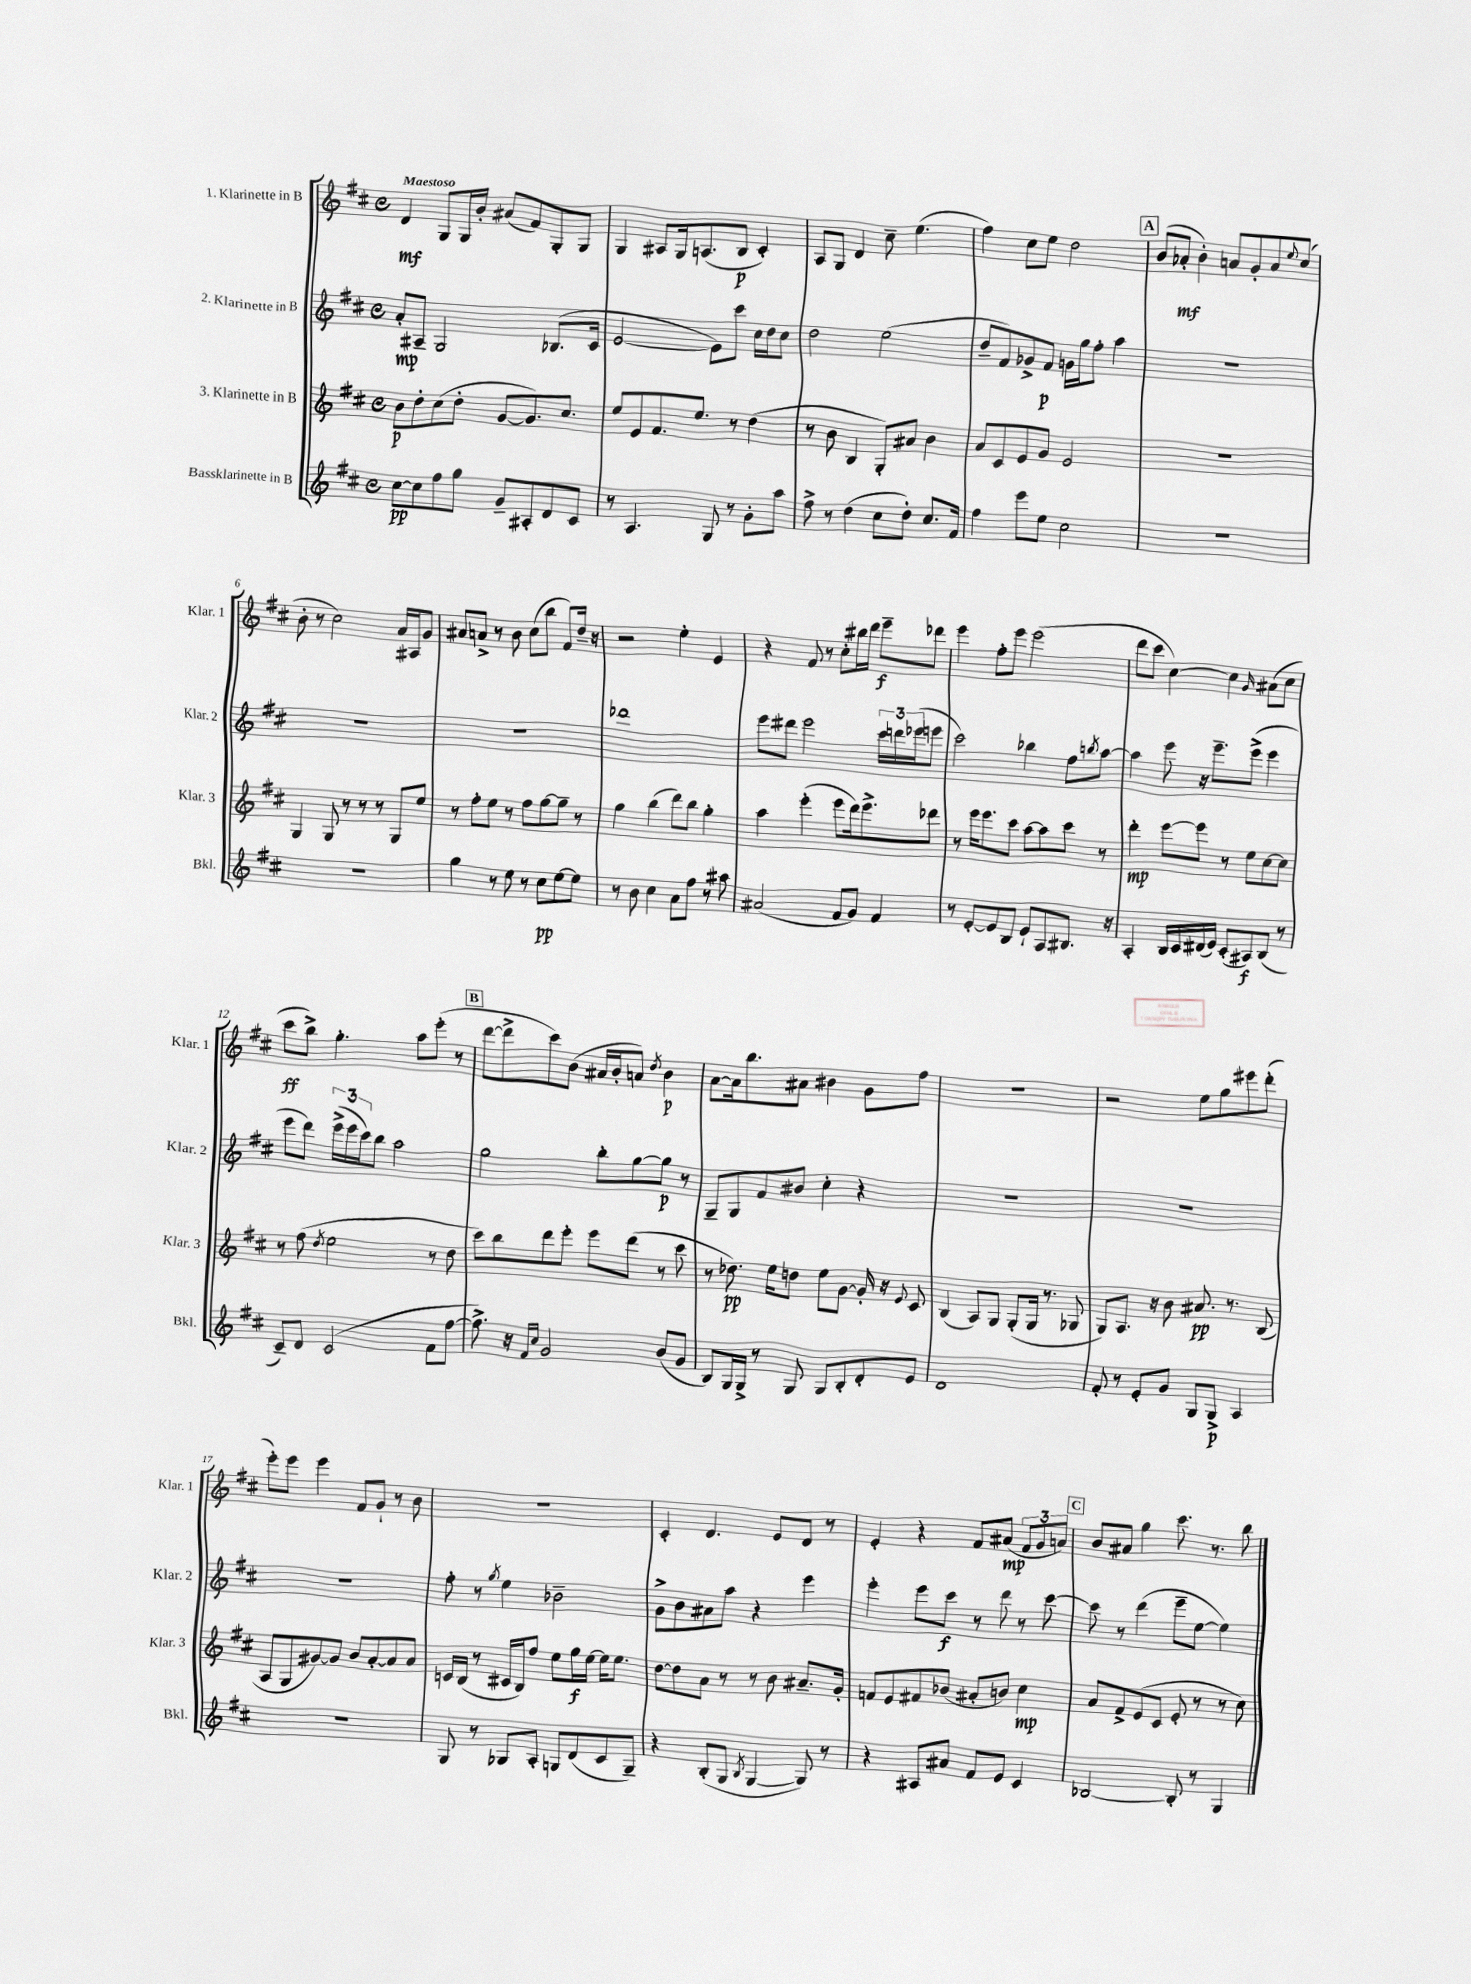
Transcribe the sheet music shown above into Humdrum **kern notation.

**kern	**kern	**kern	**kern
*staff4	*staff3	*staff2	*staff1
*clefG2	*clefG2	*clefG2	*clefG2
*k[f#c#]	*k[f#c#]	*k[f#c#]	*k[f#c#]
*M4/4	*M4/4	*M4/4	*M4/4
*met(c)	*met(c)	*met(c)	*met(c)
[8cc#	8b	8a'	4d
8cc#]	8dd'	8A#~	.
8ff#	(8cc#	2G	8G
8gg	8dd'	.	16G
.	.	.	16b'
8g~	[8g	.	(8a#
8A#'	8.g])	.	8f#)
8d	.	(8.B-	8G'
.	8.cc#	.	.
8c#	.	.	8G
.	.	16c#	.
=	=	=	=
8r	8ee	[2e	4G
4.A	8e	.	.
.	8.f#	.	8A#
.	.	.	16G
.	8.ee	.	(8.A
8G	.	8e])	.
8r	8r	8ccc#	8B
8g'	(4dd	16cc#	4c#')
.	.	16dd	.
8aa	.	8cc#	.
=	=	=	=
8ff#^	8r	2dd	8A
8r	8b	.	8G
(4dd	4B	.	4d
8cc#	8G')	(2ee	8cc#~
8dd')	8a#	.	(4.ee
8.cc#	4b	.	.
16f#	.	.	.
=	=	=	=
4ff#	8a	8dd~	4ff#)
.	8c#	8f#)	.
8eee	8e	8g-^	8cc#
8ee	8g	8f#	8ee
2cc#	2e	16g	2dd
.	.	16gg	.
.	.	8ff#'	.
.	.	4aa	.
=	=	=	=
1r	1r	1r	(8b
.	.	.	8a-'
.	.	.	4b')
.	.	.	8a
.	.	.	8g'
.	.	.	8a
.	.	.	8qqee
.	.	.	(8cc#
=	=	=	=
1r	4G	1r	8b'
.	.	.	8r
.	8G	.	2cc#)
.	8r	.	.
.	8r	.	.
.	8r	.	.
.	8G	.	16a
.	.	.	16A#
.	8ee	.	8g
=	=	=	=
4gg	8r	1r	8a#
.	8ff#'	.	8a^
8r	8ee	.	8r
8ee	8r	.	8b
8r	8ff#	.	(8cc#
8cc#	[8gg	.	8bb
[8ee	8gg~]	.	8f#)
8ee]	8r	.	16dd~
.	.	.	16r
=	=	=	=
8r	4gg	1ddd-	2r
8b	.	.	.
4cc#	(4bb	.	.
8a	8ddd)	.	4ee'
8ff#	8bb	.	.
8r	4gg'	.	4e
8aa#	.	.	.
=	=	=	=
(2a#	4aa	8eee	4r
.	.	8ddd#	.
.	(4eee'	2eee	8f#
.	.	.	8r
8f#	8eee	.	8cc#'
8g)	16ddd)	.	16bb#
.	8.eee^	.	16ddd
4f#	.	24ccc#	8eee~
.	.	24ddd	.
.	.	(24eee-	.
.	8ddd-	8eee	8ddd-
=	=	=	=
8r	8r	2ccc#)	4eee
[8e'	16eee	.	.
.	8.eee	.	.
8e]	.	.	8ff#'
8B	8ccc#	.	8eee
8e`	[8aa	4bb-	(2eee
8A	8aa]	.	.
8.B#	8ccc#	8ff#	.
.	.	8qbb	.
.	8r	[8aa	.
16r	.	.	.
=	=	=	=
4A'	4ddd'	4aa]	8ddd
.	.	.	8ccc#
16B	[8eee	8eee	[4cc#)
16c#	.	.	.
(16d#	8eee]	16r	.
16e)	.	8.eee~	.
(8c#'	8r	.	4cc#]
8A#)	8ee	(8eee^	.
.	.	.	16qqg
(8B	[8cc#	4eee	(8a#
8r	8cc#]	.	8cc#
=	=	=	=
8c#~)	8r	8eee	8ccc#
8d	(8ff#	8ddd)	8bb^)
.	8qdd	.	.
(2c#	2ee	(24eee^	4.gg'
.	.	24eee	.
.	.	24ccc#)	.
.	.	8bb	.
.	.	2aa	.
.	.	.	8aa
8f#	8r	.	(8eee'
[8ff#	8dd	.	8r
=	=	=	=
8.ff#^])	8ccc#)	2gg	[8ddd
.	8bb	.	8ddd^]
16r	.	.	.
16qqf#	.	.	.
16qqcc#	.	.	.
2g	8ddd	.	8ccc#)
.	8eee'	.	(8b
.	8eee	8bb'	16a#
.	.	.	16b'
.	(8ddd	[8gg	8a)
.	.	.	8qdd
(8b	8r	8gg]	4b
8g	8ccc#	8r	.
=	=	=	=
8B)	8r	8G~	[8a
16G	8.dd-)	8G	16a]
16G^	.	.	8.bb
8r	.	8f#	.
.	16ee	.	.
8G	8dd	8b#	8a#
8G	8ee	4cc#'	4b#
8B'	[8g	.	.
8d'	16g']	4r	8g
.	16r	.	.
.	8qqe	.	.
8e	8c#	.	8ff#
=	=	=	=
1d	(4B	1r	1r
.	8A)	.	.
.	8G	.	.
.	(8G'	.	.
.	16G	.	.
.	8.r	.	.
.	8G-	.	.
=	=	=	=
8f#'	8G)	1r	2r
8r	8.A	.	.
8e'	.	.	.
.	16r	.	.
8g	8b	.	.
8G	8.a#	.	8ee
8G^	.	.	8gg
.	8.r	.	.
4A	.	.	8eee#
.	(8B	.	(8ddd'
=	=	=	=
1r	8A	1r	8eee')
.	8G	.	8eee
.	[8g#)	.	4eee
.	8g#]	.	.
.	8b	.	8f#
.	[8a'	.	8g`
.	8a]	.	8r
.	8a	.	8b
=	=	=	=
8G	16c	8ff#'	1r
.	(16B	.	.
8r	8r	8r	.
.	.	8qgg	.
8G-	16c#	4ee	.
.	16B)	.	.
8A'	8ff#	.	.
8G	8ee	2b-~	.
(8d	16gg	.	.
.	[16ee	.	.
8c#	16ee]	.	.
.	8.ee	.	.
8G~)	.	.	.
=	=	=	=
4r	[8dd	8g^	4c#'
.	8dd]	8b	.
(8B'	8a	8a#	4.d
8G	8r	8aa	.
8qB	.	.	.
[4G	8r	4r	.
.	8b	.	8e
8G])	8.a#~	4eee	8d
8r	.	.	8r
.	16g'	.	.
=	=	=	=
4r	8f	4eee'	4e'
.	8e	.	.
8A#	8f#	8eee	4r
8a#	(8b-	8ccc#	.
8f#	8a#'	8r	8f#
8e	8b)	8ddd	(8a#
4c#	4cc#	8r	12f#
.	.	.	12g
.	.	[8ccc#	.
.	.	.	12a)
=	=	=	=
[2B-	8a	8ccc#]	8b
.	8f#^	8r	8a#
.	(8e	(4ddd	4gg
.	8c#	.	.
8B-']	8e'	8eee~	8.ccc#
8r	8r	[8ee	.
.	.	.	8.r
4G	8r	4ee])	.
.	8cc#)	.	8bb
==	==	==	==
*-	*-	*-	*-
